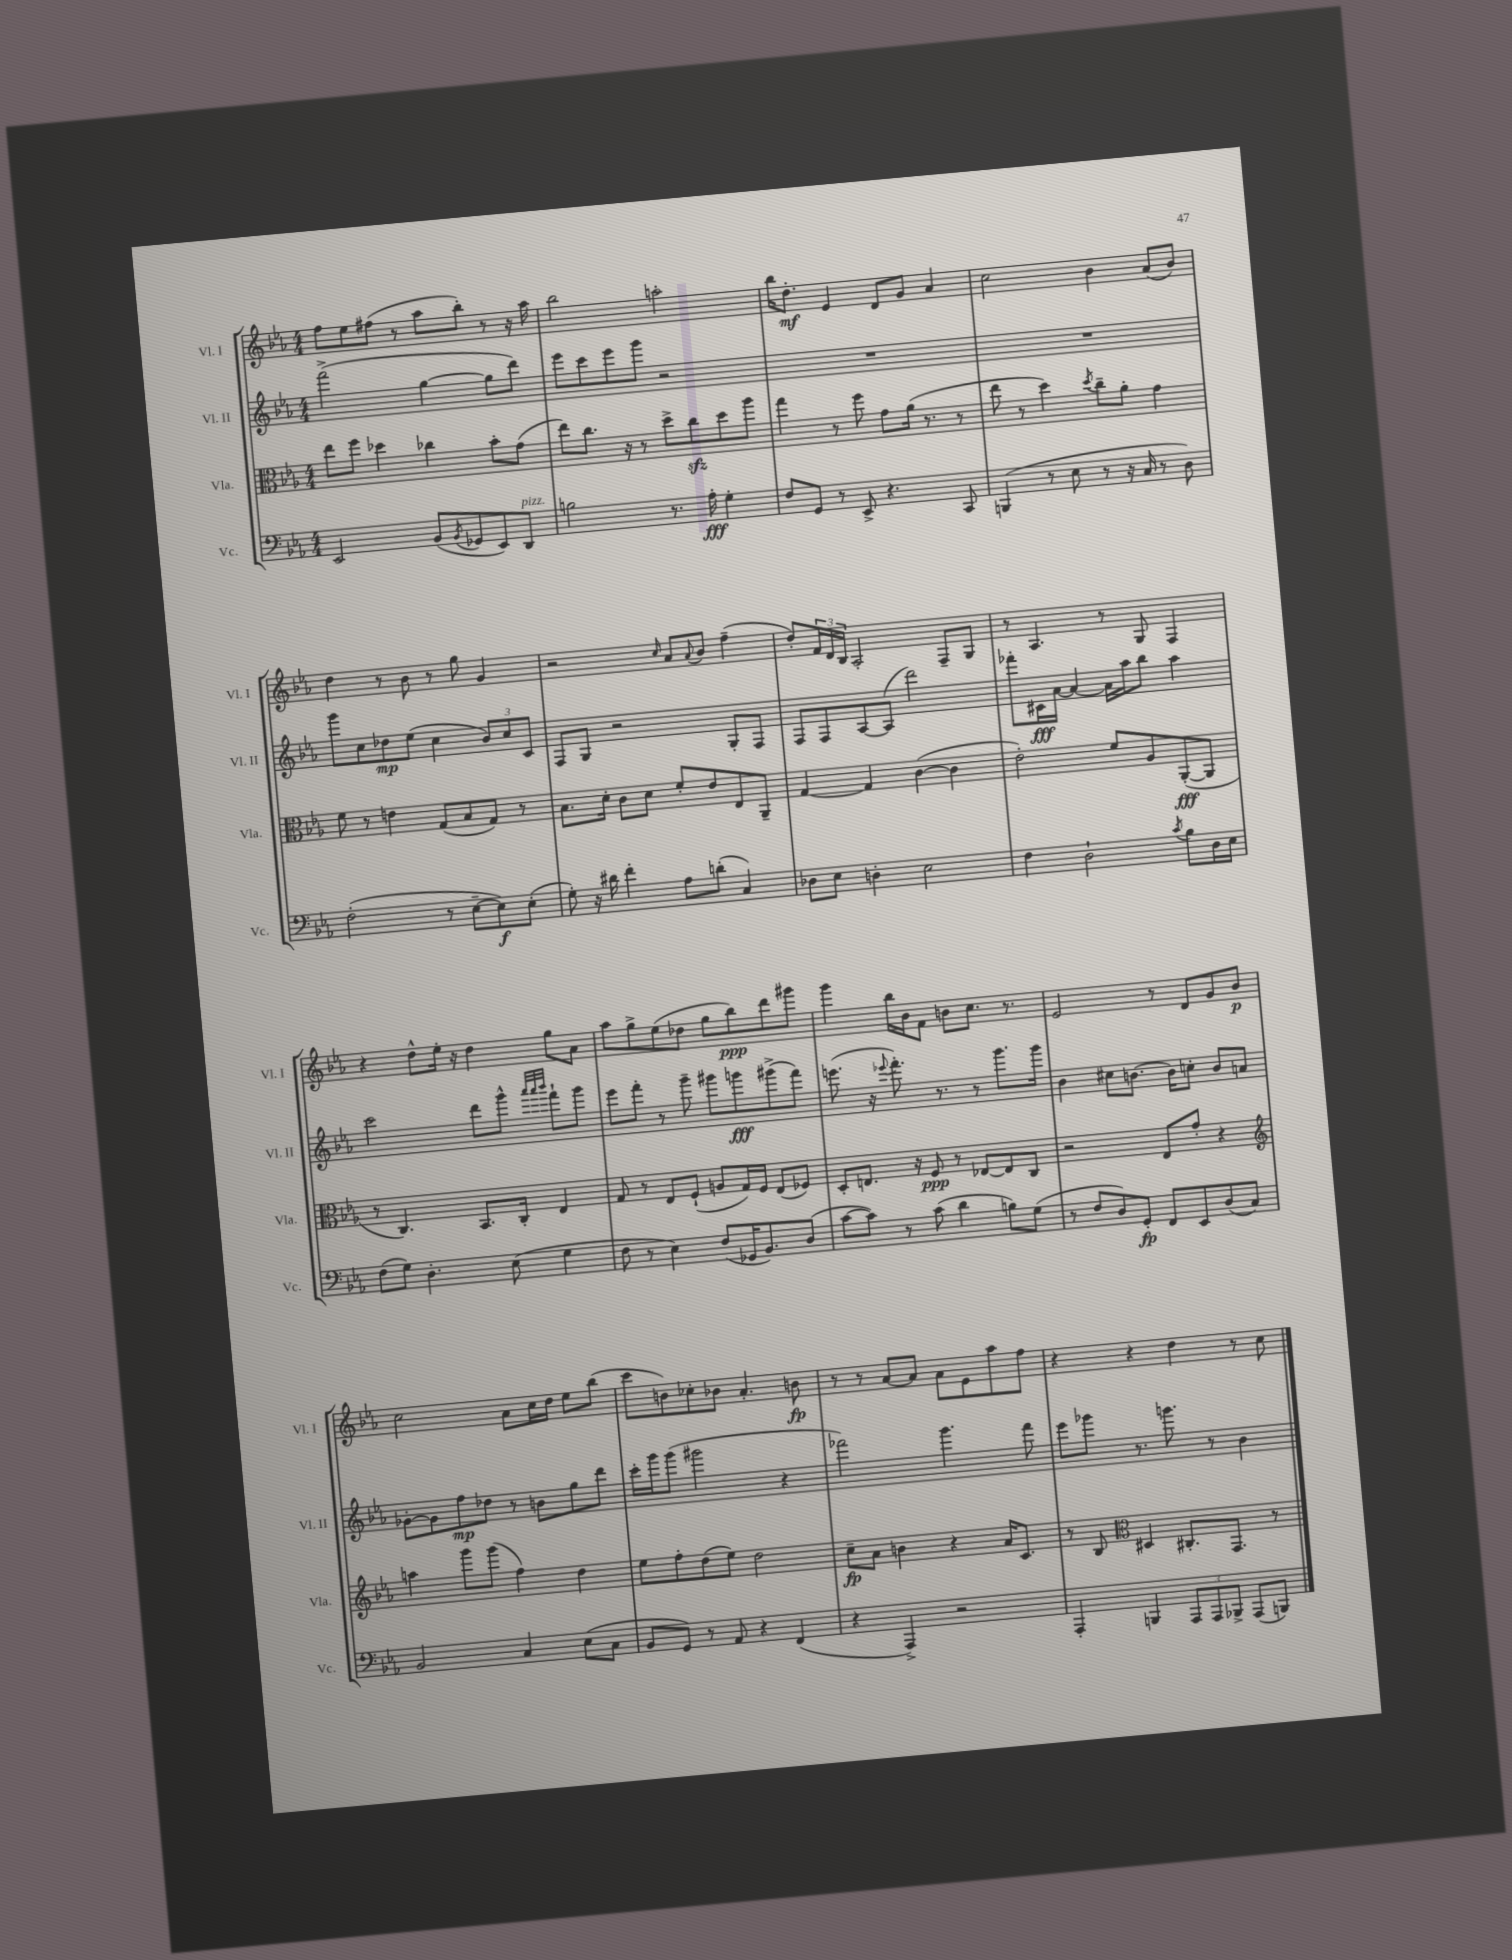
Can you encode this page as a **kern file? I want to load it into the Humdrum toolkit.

**kern	**kern	**kern	**kern
*staff4	*staff3	*staff2	*staff1
*clefF4	*clefC3	*clefG2	*clefG2
*k[b-e-a-]	*k[b-e-a-]	*k[b-e-a-]	*k[b-e-a-]
*M4/4	*M4/4	*M4/4	*M4/4
2EE-	8ee-	(2fff^	8ff
.	8ff	.	8ee-
.	4dd-	.	(8ff#
.	.	.	8r
(8BB-	4cc-	[4gg	8aa-
8qBB-	.	.	.
8GG-	.	.	8bb-')
8EE-)	8b-'	8gg]	8r
8DD	(8g	8ddd)	16r
.	.	.	16aa-
=	=	=	=
2B	8ee-)	8eee-	2bb-
.	8.cc	8ccc	.
.	.	8eee-	.
.	16r	.	.
.	8r	8ggg	.
8.r	8dd^	2r	2aa'
.	8cc	.	.
16A-'	.	.	.
4G'	8dd	.	.
.	8aa-	.	.
=	=	=	=
8F	4gg	1r	16bb-
.	.	.	8.dd'
8GG	.	.	.
8r	8r	.	4e-
8EE-^	8ff	.	.
4.r	8g	.	8d
.	(16a-	.	8g
.	8.r	.	.
.	.	.	4a-
8CC	8r	.	.
=	=	=	=
(4BBB	8ee-	1r	2cc
.	8r	.	.
8r	4dd)	.	.
8E-	.	.	.
.	8qdd	.	.
8r	8cc~	.	4b-
16r	8a-'	.	.
16C	.	.	.
8r	4g	.	(8a-
8D)	.	.	8b-)
=	=	=	=
(2F'	8f	8ggg	4dd
.	8r	8cc	.
.	4e	8dd-	8r
.	.	(8ee-	8b-
8r	(8G	4cc	8r
[8E-~	8B-	.	8gg
8E-])	8G)	12b-)	4g
.	.	12cc	.
(8E-'	8r	.	.
.	.	12c	.
=	=	=	=
8G')	8.B-	8F	2r
16r	.	8G	.
16d#	16d'	.	.
4f'	8c	2r	.
.	8d	.	.
.	.	.	16qqcc
8A-	8f'	.	8a-
.	.	.	8qqa-
(8d'	8e-	.	8b-
4C)	8E-	8G'	(4ff~
.	8AA-~	8F	.
=	=	=	=
8D-	[4G	8F	8dd')
8E-	.	8F	24f
.	.	.	24d
.	.	.	24B-
4D'	4G]	[8A-	2A-'
.	.	(8A-]	.
2E-	([4c	2ddd)	.
.	4c]	.	8F~
.	.	.	8G
=	=	=	=
4F	2e-')	8fff-'	8r
.	.	16c#	4.A-
.	.	[16a-	.
2D`	.	4a-_	.
.	8f	16a-]	8r
.	.	16aa-	.
.	8A-	8bb-	8G
8qc	.	.	.
8B-	([8AA-'	4aa-	4F
16D	8AA-]	.	.
16E-	.	.	.
=	=	=	=
(8F	8r	2ccc	4r
8G)	4.C)	.	.
4.D'	.	.	8dd^^
.	.	.	16ee-'
.	.	.	16r
.	8.BB-	8ddd	4dd
(8E-	.	8ggg^^	.
.	16C'	.	.
.	.	32qqaaa-	.
.	.	32qqaaa-	.
.	.	32qqbbb-	.
4G	4E-	8fff`	8gg
.	.	8ggg	8a-
=	=	=	=
8F	8G	8eee-	8aa-
8r	8r	8fff'	8gg^
4E-)	8E-	8r	(8ee-
.	(8F`	8ggg~	8dd-
(8F	8A	8ggg#	8gg
16GG-	16G)	8ggg	8bb-)
8.BB-)	16F	.	.
.	(8E-	(8ggg#^	8ddd
(8D	8F-)	8fff)	8ggg#
=	=	=	=
[8c	8D'	(8.eee	4ggg
8c])	8.E	.	.
.	.	16r	.
.	.	8qqeee-	.
8r	.	8.fff')	16bb-
.	16r	.	16b-
(8c	8F	.	8f
.	.	8.r	.
4d	8r	.	8b
.	[8E-	8r	8.cc
8B)	8E-]	8.ggg	.
.	.	.	8.r
(8G	8C	.	.
.	.	16ggg	.
=	=	=	=
8r	2r	4b-	2e-
8F	.	.	.
8D)	.	8cc#	.
8GG'	.	[8.b	.
8FF	8E-	.	8r
.	.	16b]	.
8EE-	8g'	8cc'	8d
(8D	4r	8b	8g
8C)	.	8a	8b-
=	=	=	=
*	*clefG2	*	*
2BB-	4aa	[8g-'	2cc
.	.	8g-]	.
.	8ggg	8ff	.
.	(8ggg	8dd-	.
4C	4ff)	8r	8a-
.	.	8b	16cc
.	.	.	16dd
(8E-	4dd	8gg	8ee-
8C	.	8ddd	(8bb-
=	=	=	=
8BB-	8ee-	16ccc'	8ccc
.	.	16ggg	.
8GG)	8ff'	(8ggg	8b)
8r	(8dd	2ggg#	8cc-'
8AA-	8ee-)	.	8b-
4r	2dd	.	4.a-'
(4FF	.	4r	.
.	.	.	8b
=	=	=	=
4r	8cc~	2fff-)	8r
.	8a-	.	8r
4AAA-^)	4b	.	[8a-
.	.	.	8a-]
2r	4r	4.ggg	8a-
.	.	.	8e-
.	16a-	.	8aa-
.	8.c	.	.
.	.	8fff-	8ff
=	=	=	=
4AAA-'	8r	8eee-	4r
.	8B-	8ggg-	.
*	*clefC3	*	*
4BBB	4D#	8.r	4r
.	.	8.ggg	.
12AAA-	8.C#'	.	4dd
12AAA-	.	.	.
.	.	8r	.
12BBB-^	.	.	.
.	8.GG	.	.
(8AAA-	.	4b-	8r
8BBB)	8r	.	8cc
==	==	==	==
*-	*-	*-	*-
